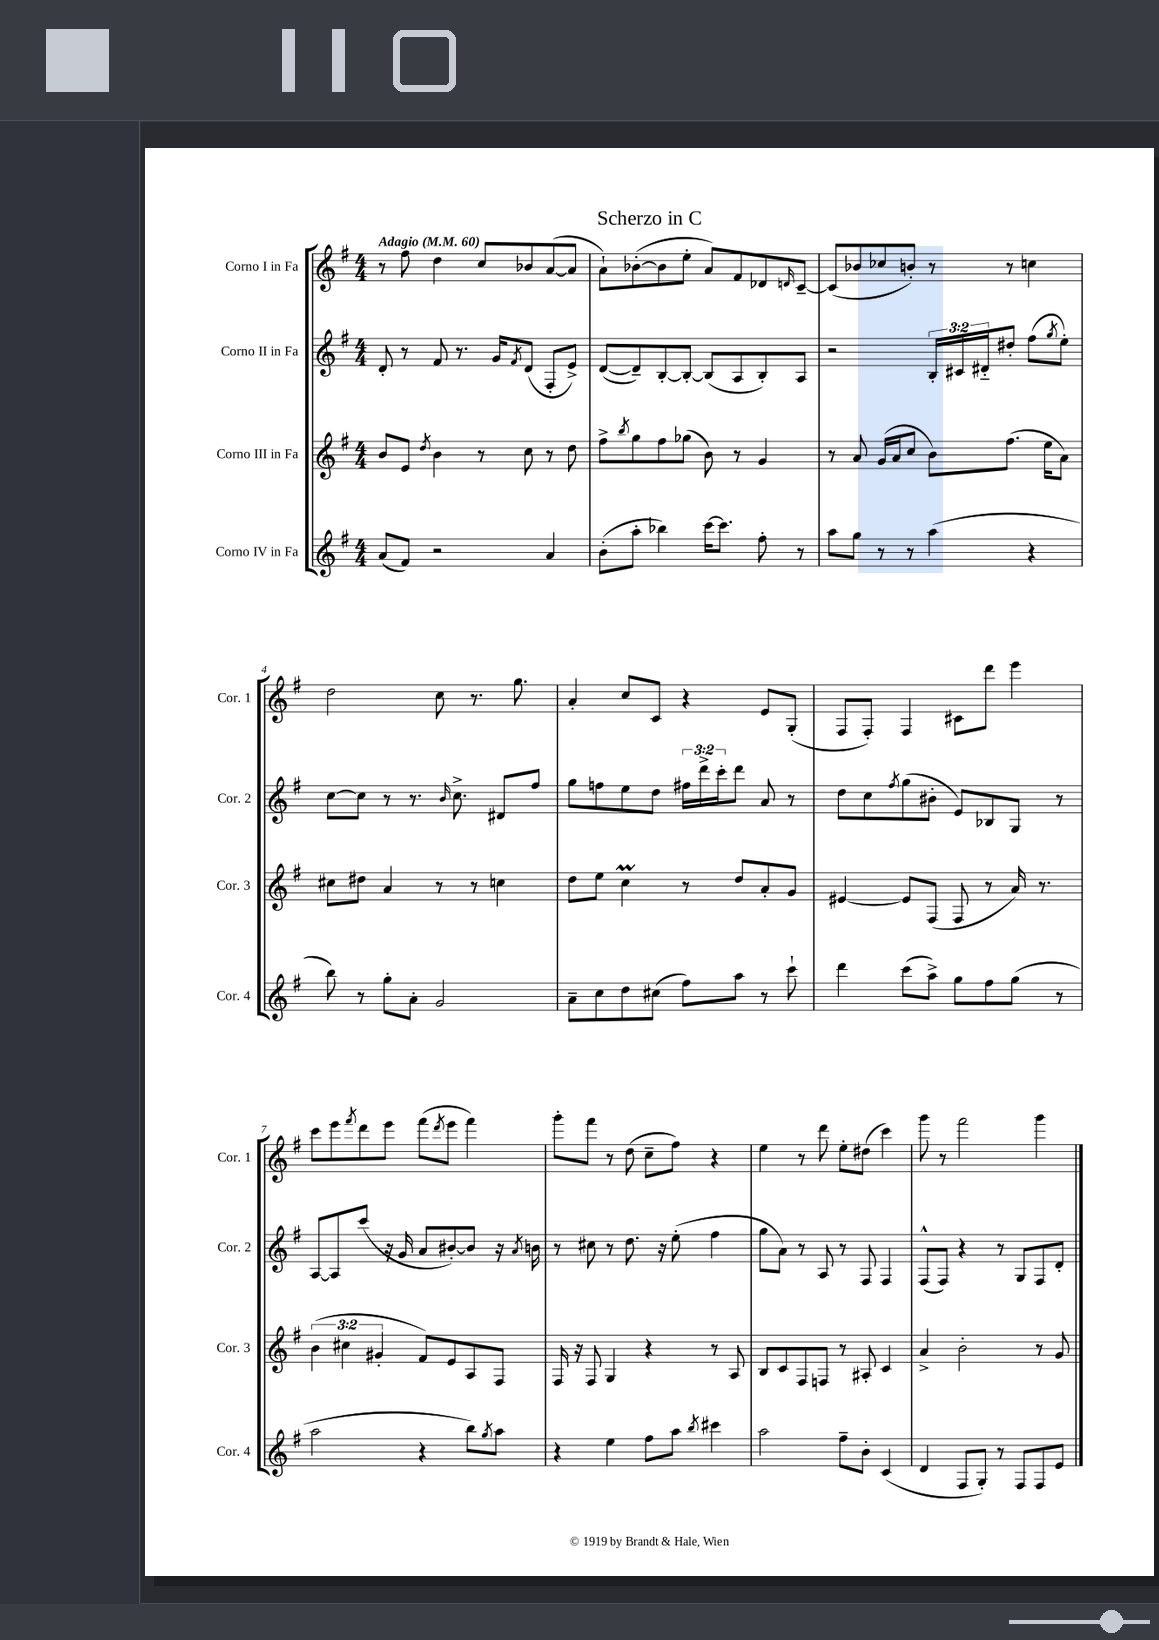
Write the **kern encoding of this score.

**kern	**kern	**kern	**kern
*staff4	*staff3	*staff2	*staff1
*clefG2	*clefG2	*clefG2	*clefG2
*k[f#]	*k[f#]	*k[f#]	*k[f#]
*M4/4	*M4/4	*M4/4	*M4/4
*MM60	*MM60	*MM60	*MM60
(8a/L	8b/L	8d'/	8r
8f#/J)	8e/J	8r	8ff#\
.	8qdd/	.	.
2r	4b\	8f#/	4dd\
.	.	8.r	.
.	8r	.	8cc/L
.	.	16g/LK	.
.	.	8qf#/	.
.	8cc\	(8d/J	8b-/
4a/	8r	8F#'/L	([8a/
.	8dd\	8e^/J)	8a/]J
=	=	=	=
(8b'\L	8ff#^\L	([8d/L	8a`\L)
.	8qbb/	.	.
8aa'\J	8gg\	8d~/])	([8b-'\
4bb-\)	8ff#\	[8B'/	8b-\]
.	(8gg-\J	8B'/_J	8ee'\J
[16ccc\LK	8b\)	(8B/]L	8a/L)
8.ccc\]J	.	.	.
.	8r	8A/	8f#/
8ff#'\	4g/	8B'/)	8d-/
.	.	.	16qqd/
8r	.	8A/J	[8c~/J
=	=	=	=
8aa\L	8r	2r	(8c/]L
8gg\J	8a/	.	8b-/
8r	(16g/LL	.	8cc-/
.	16a/J	.	.
8r	8cc/J	.	8b'/J)
(4aa\	8b\L)	24B'/LL	8r
.	.	24c#/	.
.	.	24d#'~/J	.
.	(8.ff#\J	8dd#'/J	8r
4r	.	(8ff#\L	4cc\
.	16ee\LK	.	.
.	.	8qgg/	.
.	8a\J)	8ee'\J)	.
=	=	=	=
8bb\)	8cc#\L	[8cc\L	2dd\
8r	8dd#\J	8cc\]J	.
8gg'\L	4a/	8r	.
8a'\J	.	8.r	.
2g/	8r	.	8cc\
.	.	16qqb/	.
.	.	8.cc^\	.
.	8r	.	8.r
.	4cc\	8d#/L	.
.	.	.	8.gg\
.	.	8ff#/J	.
=	=	=	=
8a~\L	8dd\L	8gg\L	4a'/
8cc\	8ee\J	8ff\	.
8dd\	4cc\	8ee\	8cc/L
(8cc#\J	.	8dd\J	8c/J
8ff#\L)	8r	24ff#\LL	4r
.	.	24ddd^\	.
.	.	24ccc'\J	.
8aa\J	8dd/L	8ddd\J	.
8r	8a'/	8a/	8e/L
8ccc`\	8g/J	8r	(8G'/J
=	=	=	=
4ddd\	[4e#/	8dd\L	8F#/L
.	.	8cc\	8F#'/J)
.	.	8qff#/	.
(8ccc\L	8e#/]L	(8gg\	4F#/
8aa^\J)	(8F#/J	8b#'\J	.
8gg\L	8F#/	8e/L)	8c#\L
8ff#\	8r	8B-/	8ddd\J
(8gg\J	16a/)	8G/J	4eee\
.	8.r	.	.
8r	.	8r	.
=	=	=	=
2aa\	(6b\	[8A/L	8ccc\L
.	.	8A/]	8eee\
.	6cc#\	.	.
.	.	.	8qfff#/
.	.	(8ccc/J	8ddd\
.	6g#'/	.	.
.	.	16r	8eee\J
.	.	16g/	.
4r	8f#/L)	8a/L	(8fff#\L
.	.	.	8qddd/
.	8e/	[8b#'/)	8eee\J
8bb\L)	8A/	8b#/]J	4fff#\)
8qgg/	.	.	.
8aa\J	8F#/J	16r	.
.	.	8qa/	.
.	.	16b\	.
=	=	=	=
4r	16F#/	8r	8ggg'\L
.	16r	.	.
.	8F#/	8cc#\	8fff#\J
4ee\	4G/	8r	8r
.	.	8.dd\	(8dd\
8ff#\L	4r	.	8cc~\L
.	.	16r	.
8aa\J	.	(8ee'\	8ff#\J)
8qbb/	.	.	.
4ccc#\	8r	4ff#\	4r
.	8A/	.	.
=	=	=	=
2aa\	8B/L	8gg\L	4ee\
.	8c/	8a\J)	.
.	8F#/	8r	8r
.	8F/J	8A/	8ddd\
8ff#~\L	8r	8r	8ee'\L
8b'\J	8A#'/	8F#/	(8dd#\J
(4c/	4c/	4F#/	4ccc\)
=	=	=	=
4d/	4a^/	(8F#^^/L	8ggg\
.	.	8F#/J)	8r
8F#/L	2b'\	4r	2fff#\
8G'/J)	.	.	.
8r	.	8r	.
8F#/L	.	8G/L	.
8F#/	8r	8F#/	4ggg\
8e/J	8g/	8d'/J	.
==	==	==	==
*-	*-	*-	*-
